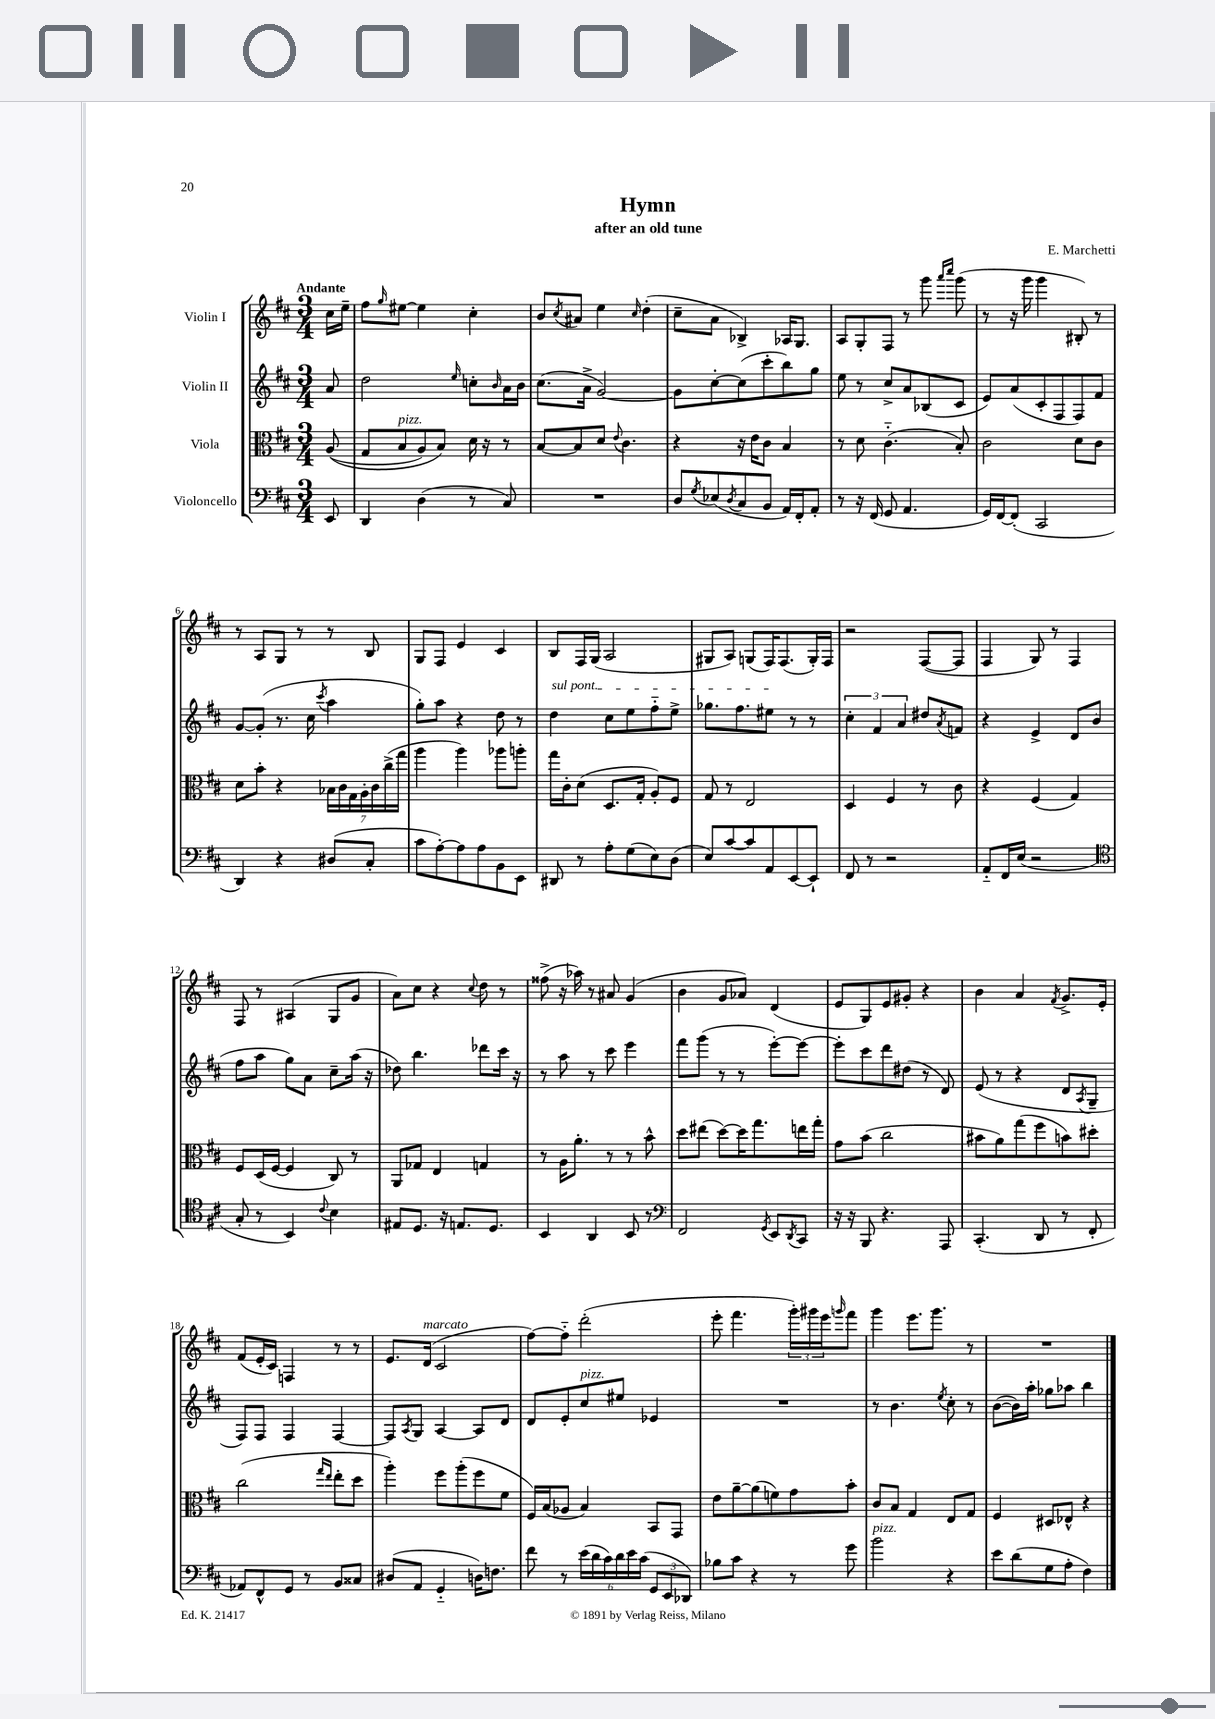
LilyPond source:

\header { title = "Hymn" composer = "E. Marchetti" subtitle = "after an old tune" }
<<
\new StaffGroup <<
\new Staff = "s0" \with { instrumentName = "Violin I" } {
    \clef treble \key d \major \numericTimeSignature \time 3/4 \partial 8 \tempo "Andante"
    cis''16 e''16-- |
    fis''8 \grace { g''16 } eis''8~ eis''4 cis''4-. |
    b'8 \acciaccatura { cis''8 } ais'8 e''4 \grace { cis''16 } d''4-.( |
    cis''8-- a'8 bes4->) aes16 g8. |
    a8 g8-. fis8 r8 g'''8 \grace { a'''16 cis''''16 } g'''8( |
    r8 r16 g'''16 g'''4 bis8-.) r8 |
    r8 a8 g8 r8 r8 b8 |
    g8 fis8 e'4 cis'4 |
    b8 fis16 g16( a2 |
    gis8 a8) g8( fis16) fis8.( g16-.) fis16 |
    r2 fis8~( fis8 |
    fis4 g8) r8 fis4 |
    fis8 r8 ais4( g8 g'8 |
    a'8) cis''8 r4 \appoggiatura { cis''8 } d''8 r8 |
    fisis''8->( r16 aes''16) r8 ais'8 g'4( |
    b'4 g'8 aes'8) d'4( |
    e'8 g8) e'8 gis'8-. r4 |
    b'4 a'4 \acciaccatura { fis'8 } g'8.-> e'16-. |
    fis'8( e'16-. cis'16) f4 r8 r8 |
    e'8. d'16^\markup { \italic "marcato" }( cis'2 |
    fis''8~) fis''8-_ d'''2-.( |
    e'''8-. fis'''4. \tuplet 3/2 { g'''16-.) gis'''16 e'''16 } \grace { g'''16 } fis'''8 |
    g'''4 e'''8. g'''8. r8 |
    R2. \bar "|." |
}
\new Staff = "s1" \with { instrumentName = "Violin II" } {
    \clef treble \key d \major \numericTimeSignature \time 3/4 \partial 8
    a'8 |
    d''2 \grace { e''16 } c''8-. \grace { b'16 } a'16 b'16 |
    cis''8.( a'16-> g'2~) |
    g'8 cis''8~-. cis''8( cis'''8-. b''8) g''8 |
    e''8 r8 cis''8-> a'8 bes8( cis'8 |
    e'8) a'8( cis'8-. fis8 fis8) fis'8 |
    g'8~ g'8-.( r8. cis''16 \acciaccatura { cis'''8 } a''4 |
    g''8-.) a''8 r4 d''8 r8 |
    \once \override TextSpanner.bound-details.left.text = \markup { \italic "sul pont." } d''4\startTextSpan cis''8 e''8 fis''8-_ e''8-> |
    ges''8. fis''8. eis''8\stopTextSpan r8 r8 |
    \tuplet 3/2 { cis''4-. fis'4 a'4 } dis''8 \acciaccatura { a'8 } f'8 |
    r4 e'4-> d'8 b'8( |
    fis''8 a''8 g''8) a'8 cis''8-- a''16( r16 |
    des''8) b''4. des'''8 cis'''16 r16 |
    r8 a''8 r8 cis'''8 e'''4 |
    fis'''8 g'''8( r8 r8 e'''8~-.) e'''8~ |
    e'''8-. cis'''8 d'''8 dis''8( r8 d'8) |
    e'8( r8 r4 d'8 \acciaccatura { a8 } g8-- |
    fis8) fis8 fis4 fis4~ |
    fis8 \acciaccatura { a8 } g8 a4~ a8 d'8 |
    d'8 e'8-. cis''8^\markup { \italic "pizz." } eis''8 ees'4 |
    R2. |
    r8 b'4. \acciaccatura { e''8 } cis''8-. r8 |
    b'8~( b'16) a''16-. ges''8 aes''8 b''4 \bar "|." |
}
\new Staff = "s2" \with { instrumentName = "Viola" } {
    \clef alto \key d \major \numericTimeSignature \time 3/4 \partial 8
    a8(\( |
    g8 b8^\markup { \italic "pizz." } a8) b8\) d'16 r16 r8 |
    b8~ b8 d'8 \appoggiatura { e'8 } cis'4. |
    r4 r16 e'16 cis'8 b4 |
    r8 d'8 cis'4.-_( b8-.) |
    cis'2 d'8 cis'8 |
    d'8 b'8-. r4 \tuplet 7/4 { bes16 cis'16 g16 a16-. cis'16 cis''16->( g''16 } |
    a''4 a''4) aes''8 a''8-. |
    g''16 cis'16-. d'8( d8. g16-. a8-.) fis8 |
    g8 r8 e2 |
    d4 fis4 r8 cis'8 |
    r4 fis4( g4) |
    fis8 d16( fis16~ fis4 cis8) r8 |
    a,8 ges8 e4 g4 |
    r8 a16 a'8.-. r8 r8 b'8-^ |
    d''8 eis''8( d''8~) d''16 g''8. e''16 g''16-. |
    g'8 b'8( cis''2 |
    bis'8 a'8) g''8( fis''8 b'8) dis''8-. |
    cis''2( \grace { g''16 e''16 } e''8-. d''8 |
    a''4-.) fis''8 a''8-.( fis''8 fis'8 |
    fis16) b16( aes8 b4) b,8 g,8 |
    e'8 a'8~-- a'8( f'8) g'8 b'8-. |
    cis'8 b8 g4 e8 g8 |
    fis4 dis8 ees8-^ r4 \bar "|." |
}
\new Staff = "s3" \with { instrumentName = "Violoncello" } {
    \clef bass \key d \major \numericTimeSignature \time 3/4 \partial 8
    e,8 |
    d,4 d4( r8 cis8) |
    R2. |
    d8 \acciaccatura { g8 } ees8( \acciaccatura { d8 } cis8 b,8 a,16) fis,16-. a,8-. |
    r8 r16 fis,16( g,8 a,4. |
    g,16) fis,16~ fis,8-.( cis,2 |
    d,4) r4 dis8( cis8-. |
    cis'8 a8~-.) a8 a8 b,8 e,8 |
    dis,8 r8 a8-. g8( e8) d8( |
    e8) cis'8~ cis'8 a,8 e,8~ e,8-! |
    fis,8 r8 r2 |
    a,8-_ fis,16 e16( r2 |
    \clef tenor g8-. r8 b,4) \appoggiatura { cis'8 } b4 |
    eis8 d8. r16 e8. d8. |
    b,4 a,4 b,8 r8 |
    \clef bass fis,2 \acciaccatura { g,8 } e,8 \acciaccatura { d,8 } cis,8 |
    r16 r16 b,,8 r4. a,,8 |
    cis,4.-.( d,8 r8 fis,8-. |
    aes,8) fis,8-^ g,8 r8 b,8 cisis8 |
    dis8( a,8 g,4-_ d16) f8. |
    fis'8 r8 \tuplet 6/4 { e'16( d'16 cis'16) d'16 e'16 cis'16( } \tuplet 3/2 { g,8 e,8 des,8) } |
    bes8 cis'8 r4 r8 g'8 |
    b'2^\markup { \italic "pizz." } r4 |
    e'8 d'8( g8 a8-. fis4) \bar "|." |
}
>>
>>
